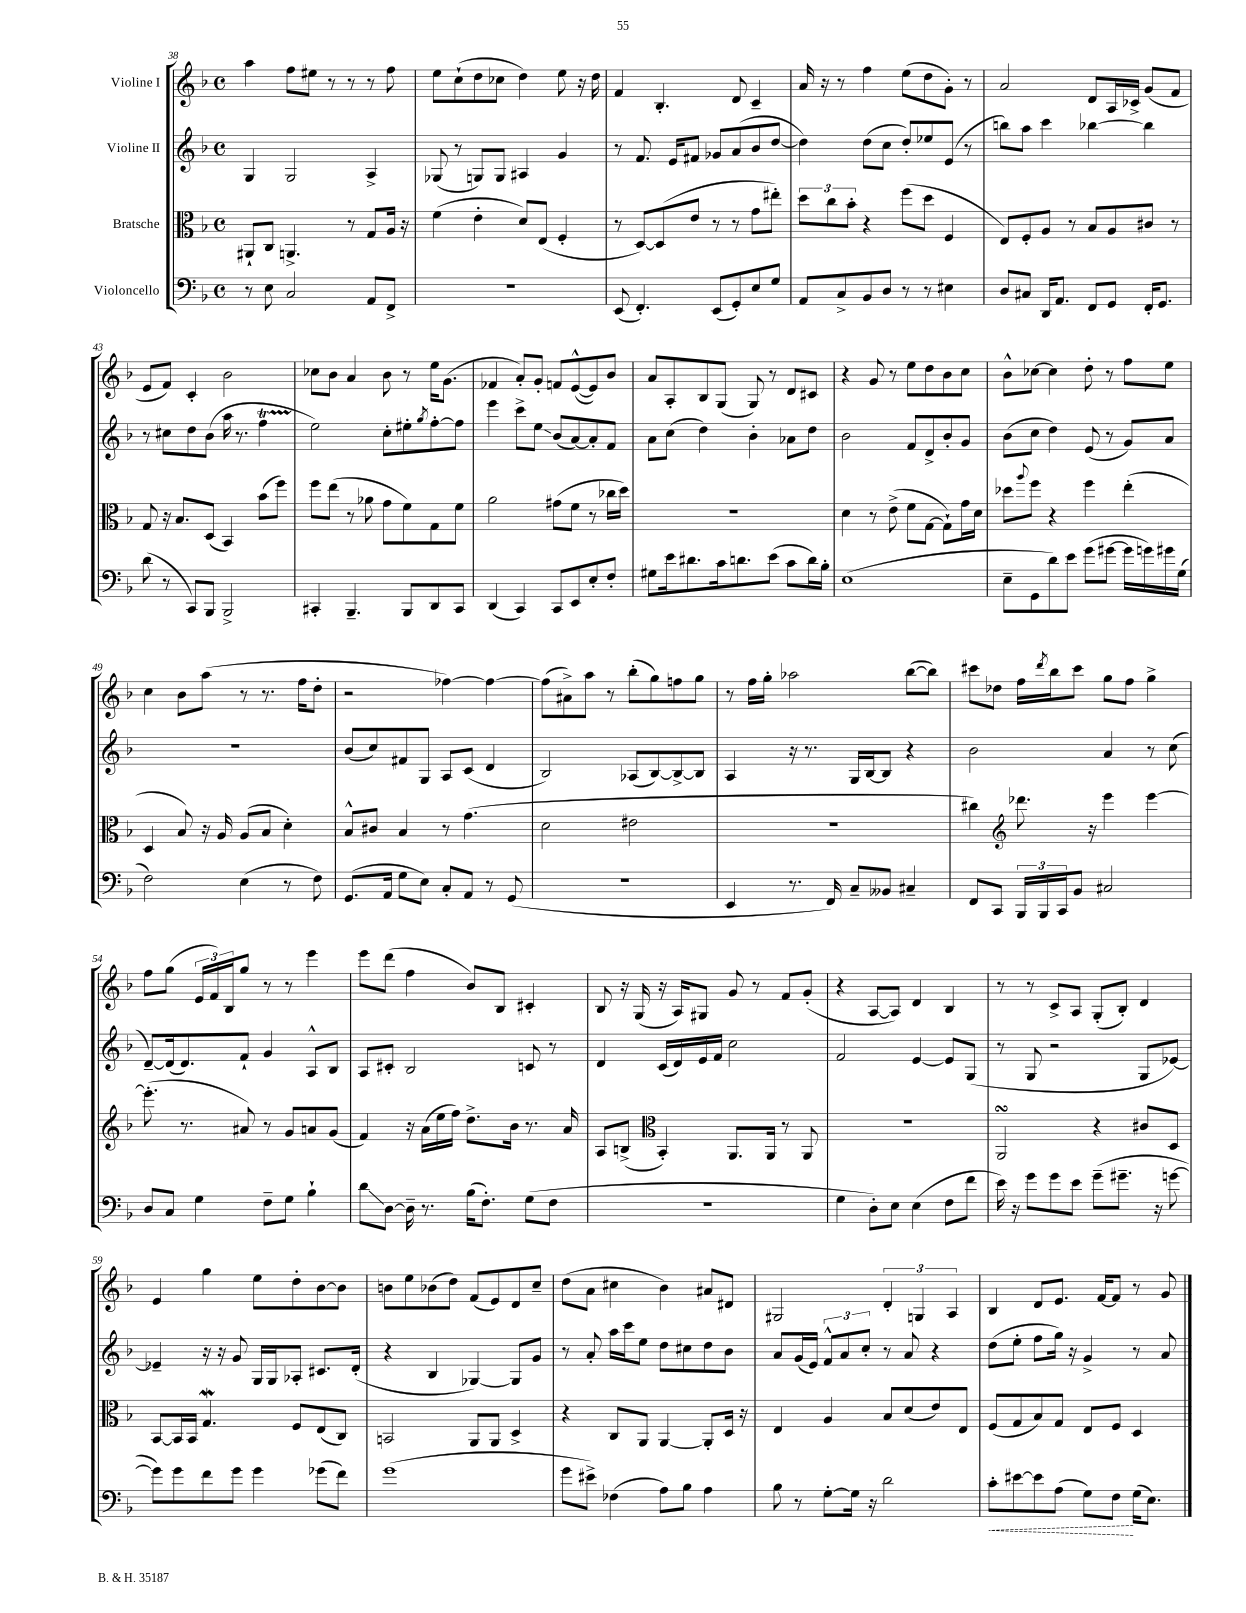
<<
\new StaffGroup <<
\new Staff = "s0" \with { instrumentName = "Violine I" } {
    \clef treble \key f \major \defaultTimeSignature \time 4/4
    a''4 f''8 eis''8 r8 r8 r8 f''8 |
    e''8 c''8-!( d''8 ces''8 d''4) e''8 r16 d''16 |
    f'4 bes4.-. d'8 c'4-- |
    a'16 r16 r8 f''4 e''8( d''8 g'8-.) r8 |
    a'2 d'8 a16 ces'16-> g'8( f'8 |
    e'8 f'8) c'4-. bes'2 |
    ces''8 bes'8 a'4 bes'8 r8 e''16 g'8.( |
    fes'4 a'8-.) g'8-. f'8 e'8~-^( e'8) bes'8 |
    a'8 a8-. bes8 g8( g8) r8 d'8 cis'8 |
    r4 g'8 r8 e''8 d''8 bes'8 c''8 |
    bes'8-^ ces''8~ ces''4 d''8-. r8 f''8 e''8 |
    c''4 bes'8 a''8( r8 r8. f''16 d''8-. |
    r2 fes''4~) fes''4~ |
    fes''8( ais'8->) a''8 r8 bes''8-.( g''8) f''8 g''8 |
    r8 f''16 g''16-. aes''2 bes''8~( bes''8) |
    cis'''8 des''8 f''16 \acciaccatura { d'''8 } bes''16 cis'''8 g''8 f''8 g''4-> |
    f''8 g''8( \tuplet 3/2 { e'16 f'16) bes16 } g''8 r8 r8 e'''4 |
    e'''8 d'''8( f''4 bes'8) bes8 cis'4-. |
    bes8 r16 g16( r16 a16) gis8 g'8 r8 f'8 g'8-.( |
    r4 a8~ a8) d'4 bes4 |
    r8 r8 c'8-> a8 g8-.( bes8-.) d'4 |
    e'4 g''4 e''8 d''8-. bes'8~ bes'8 |
    b'8 e''8 bes'8( d''8) f'8( e'8) d'8 c''8-- |
    d''8( a'8 cis''4 bes'4) ais'8 dis'8 |
    gis2 \tuplet 3/2 { d'4-. g4 a4 } |
    bes4 d'8 e'8. f'16~ f'8 r8 g'8 \bar "|." |
}
\new Staff = "s1" \with { instrumentName = "Violine II" } {
    \clef treble \key f \major \defaultTimeSignature \time 4/4
    g4 g2 a4-> |
    ges8( r8 g8) g8 ais4 g'4 |
    r8 f'8. e'16 fis'8 ges'8 a'8( bes'8 d''8~ |
    d''4) d''8( c''8 d''8-.) ees''8 e'8( r8 |
    b''8) a''8 c'''4 bes''4~ bes''4 |
    r8 cis''8 d''8 bes'8( a''16 r8. f''4\startTrillSpan |
    e''2\stopTrillSpan) c''8-. eis''8-. \acciaccatura { g''8 } f''8~-. f''8 |
    e'''4 c'''8-> e''8\glissando bes'8( a'8~) a'8-. f'8 |
    a'8 c''8( d''4) bes'4-. aes'8 d''8 |
    bes'2 f'8 d'8-> bes'8-. g'8 |
    bes'8( c''8 d''4) e'8( r8 g'8) a'8 |
    R1 |
    bes'8( c''8) fis'8 g8 a8 c'8( d'4 |
    bes2) aes8( bes8~) bes8~-> bes8 |
    a4 r16 r8. g16 bes16~ bes8 r4 |
    bes'2 a'4 r8 c''8( |
    d'8~--) d'16( d'8.) f'8-! g'4 a8-^ bes8 |
    a8 cis'8-. bes2 c'8 r8 |
    d'4 c'16( d'16) e'16 f'16 c''2 |
    f'2 e'4~ e'8 g8( |
    r8 g8 r2 g8 ees'8~) |
    ees'4-- r16 r16 g'8 g16 g16 aes8-. cis'8. d'16-.( |
    r4 bes4 ges4~) ges8 g'8 |
    r8 a'8-. a''16 c'''16 e''8 d''8 cis''8 d''8 bes'8 |
    a'8 g'16( e'16) \tuplet 3/2 { f'8-^ a'8 c''8-. } r8 a'8 r4 |
    d''8( e''8-. f''8 g''16) r16 g'4-> r8 a'8 \bar "|." |
}
\new Staff = "s2" \with { instrumentName = "Bratsche" } {
    \clef alto \key f \major \defaultTimeSignature \time 4/4
    ais,8-! c8 a,4.-> r8 g8 a16 r16 |
    f'4( e'4-. d'8) e8( f4-. |
    r8 d8~) d8( e'8 r8 r8 g'8 eis''8-.) |
    \tuplet 3/2 { d''8 c''8 bes'8-. } r4 f''8( d''8 f4 |
    e8) f8-. a8 r8 bes8 a8 cis'8 r8 |
    g8 r16 bes8. d8( bes,4) bes'8( f''8) |
    f''8 e''8( r8 aes'8 g'8 f'8) g8 f'8 |
    a'2 gis'8( f'8 r8 ces''16 d''16) |
    R1 |
    d'4 r8 e'8->( f'8 g8~ g8-!) g'16 d'16 |
    des''8 \appoggiatura { a''8 } f''8 r4 f''4 e''4-.( |
    d4 bes8) r16 a16 a8( bes8 d'4-.) |
    bes8-^ cis'8 bes4 r8 g'4.( |
    d'2 eis'2 |
    R1 |
    cis''4) \clef treble des'''8. r16 e'''4 e'''4~ |
    e'''8.-.( r8. ais'8) r8 g'8 a'8 g'8( |
    f'4) r16 a'16( e''16 f''16) d''8.-> bes'16 r8. a'16 |
    a8 b8->( \clef alto bes,4-.) a,8. a,16 r8 a,8 |
    R1 |
    a,2\turn r4 cis'8 d8 |
    bes,8~ bes,16 bes,16 g4.\mordent f8 e8( c8) |
    b,2 a,8 a,8 d4-> |
    r4 c8 a,8 a,4~ a,8-. d16 r16 |
    e4 a4 bes8 d'8( e'8) e8 |
    f8( g8 bes8) g8 e8 f8 d4 \bar "|." |
}
\new Staff = "s3" \with { instrumentName = "Violoncello" } {
    \clef bass \key f \major \defaultTimeSignature \time 4/4
    r8 e8 c2 a,8 f,8-> |
    R1 |
    e,8( f,4.-.) e,8( g,8-.) e8 g8 |
    a,8 c8-> bes,8 d8 r8 r8 eis4 |
    d8 cis8 d,16 a,8. f,8 g,8 f,16-. g,8. |
    d'8( r8 c,8) bes,,8 bes,,2-> |
    cis,4-. bes,,4.-- bes,,8 d,8 cis,8 |
    d,4( c,4) c,8 e,8 e8-. f8-. |
    gis8 e'16 dis'8. c'16 d'8. e'8( c'8 d'16) bes16-. |
    e1( |
    e8-- g,8 d'8) e'8 g'8( gis'8~ gis'16 g'16) gis'16 g16( |
    f2) e4( r8 f8) |
    g,8.( a,16 g8 e8) c8-. a,8 r8 g,8( |
    R1 |
    e,4 r8. f,16) c8-- beses,8 cis4-- |
    f,8 c,8 \tuplet 3/2 { bes,,16 bes,,16 c,16 } bes,8 cis2 |
    d8 c8 g4 f8-- g8 bes4-! |
    d'8\glissando d8~ d16-- r8. bes16( f8.-.) g8( f8 |
    r1 |
    g4 d8-.) e8 e4( f8 f'8 |
    e'16) r16 g'8 g'8 e'8 g'8--( gis'8.-- r16 g'8~ |
    g'8) g'8 f'8 g'8 g'4 ges'8( f'8) |
    g'1( |
    g'8 eis'8->) fes4( a8) bes8 a4 |
    bes8 r8 g8~-. g16 r16 d'2 |
    \once \override Hairpin.style = #'dashed-line c'8-.\< eis'8~ eis'8 a8( g8) f8\! g16( e8.) \bar "|." |
}
>>
>>
\layout { \context { \Score currentBarNumber = #38 } }
